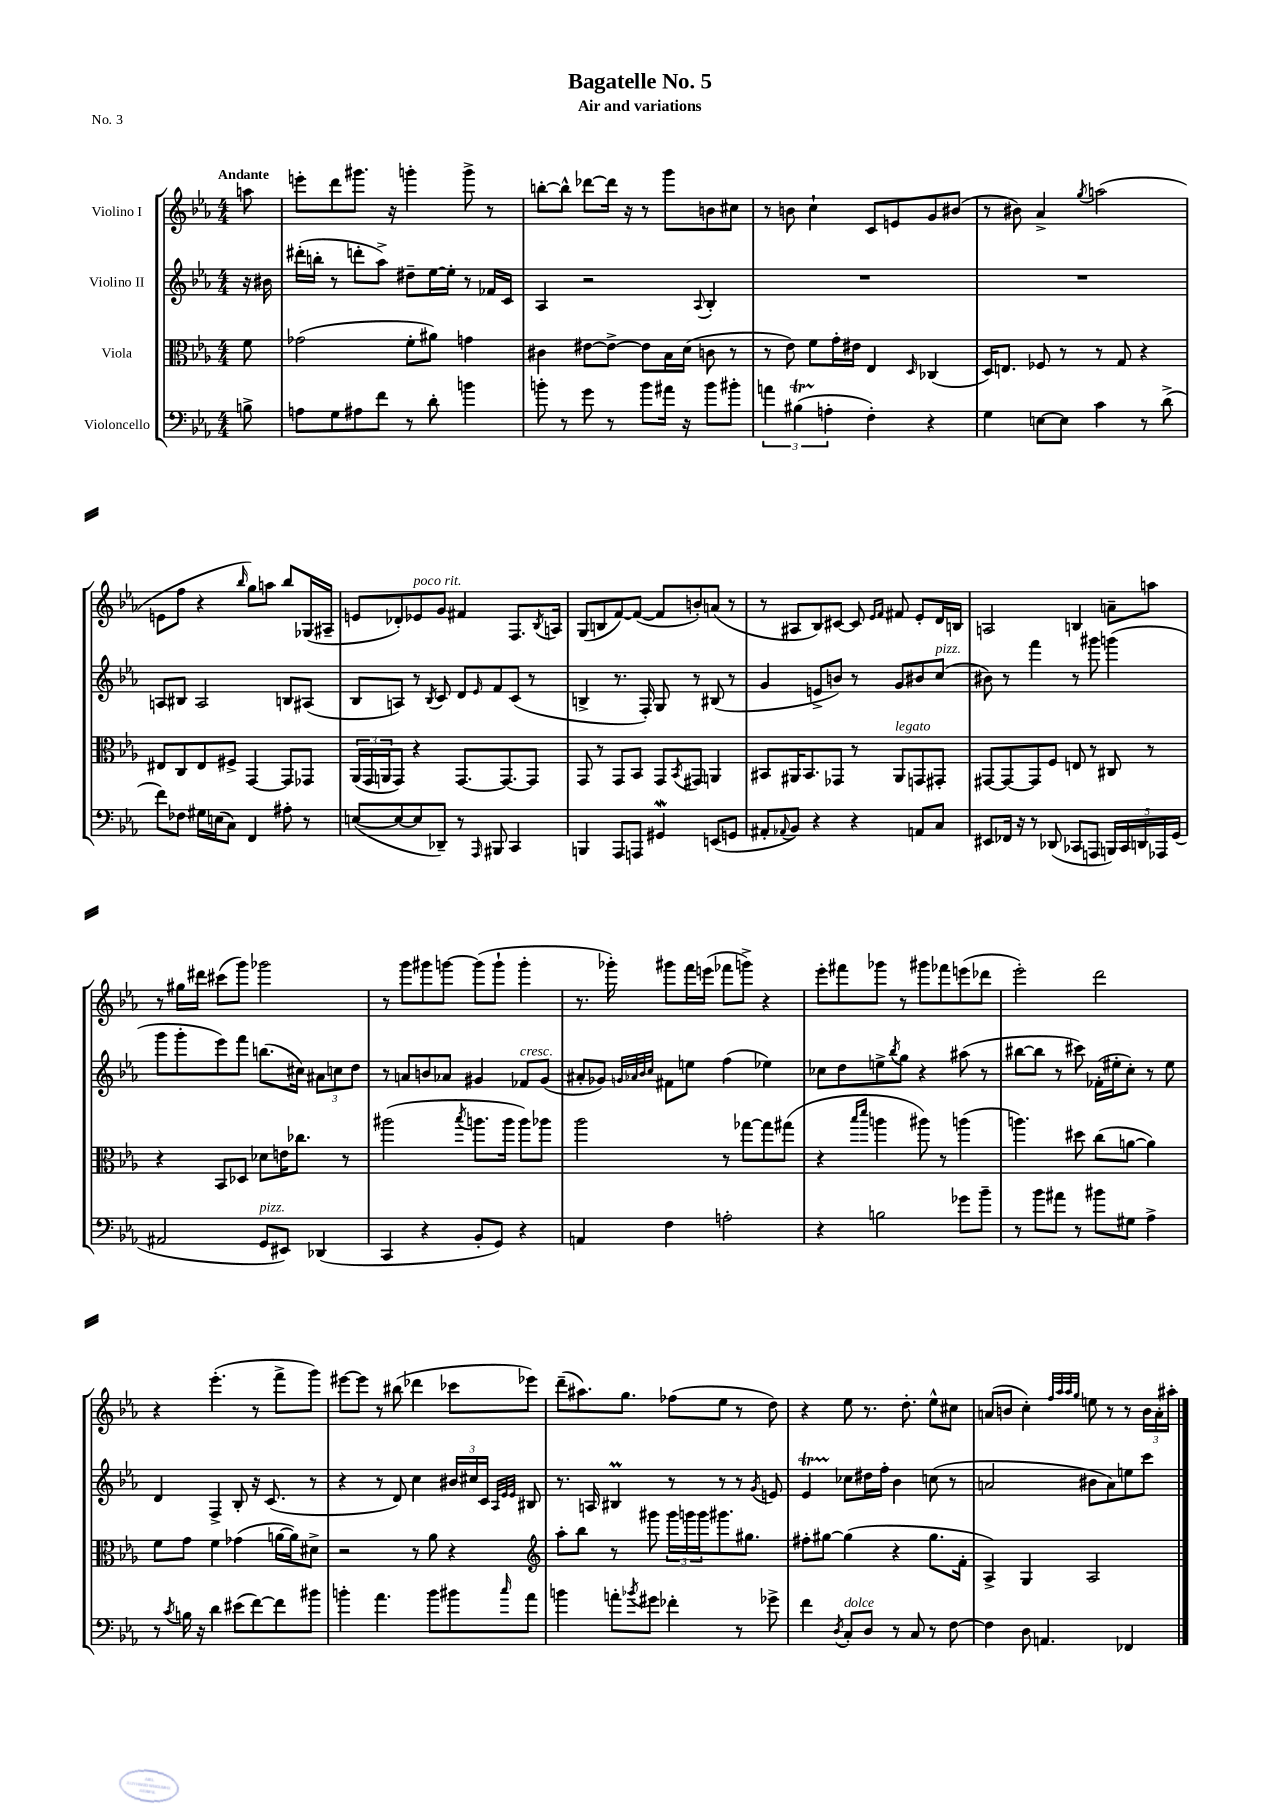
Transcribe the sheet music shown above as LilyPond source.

\header { title = "Bagatelle No. 5" subtitle = "Air and variations" piece = "No. 3" }
<<
\new StaffGroup <<
\new Staff = "s0" \with { instrumentName = "Violino I" } {
    \clef treble \key ees \major \numericTimeSignature \time 4/4 \partial 8 \tempo "Andante"
    a''8 |
    e'''8-. d'''8 gis'''8. r16 g'''4-. g'''8-> r8 |
    b''8~-. b''8-^ des'''8~ des'''16 r16 r8 g'''8 b'8 cis''8 |
    r8 b'8 c''4-! c'8 e'8 g'8 bis'8( |
    r8 bis'8) aes'4-> \acciaccatura { g''8 } a''2( |
    e'8 f''8 r4 \grace { bes''16 } g''8) a''8 bes''8 ges16( ais16-- |
    e'8 des'8-.) ees'8^\markup { \italic "poco rit." } g'8 fis'4 f8. \acciaccatura { bes8 } a16 |
    g8( b8 f'8~) f'8~( f'8 b'8-.) a'8( r8 |
    r8 ais8 bes8) cis'8~ cis'8 \grace { ees'16 f'16 } fis'8 ees'8-. d'16 b16 |
    a2 b4 a'8-- a''8 |
    r8 gis''16 dis'''16 cis'''8( g'''8) ges'''2 |
    r8 g'''8 gis'''8 g'''8~ g'''8( g'''8-! g'''4-. |
    r8. ges'''16-.) gis'''8 f'''16 e'''16( fes'''8 g'''8->) r4 |
    ees'''8-. fis'''8 ges'''8 r8 gis'''8 fes'''8 e'''8( des'''8 |
    ees'''2-.) d'''2 |
    r4 ees'''4.-.( r8 f'''8-> g'''8) |
    eis'''8~ eis'''8 r8 bis''8( des'''4 ces'''8 ees'''8) |
    d'''8--( ais''8.) g''8. fes''8( ees''8 r8 d''8) |
    r4 ees''8 r8. d''8.-. ees''8-^ cis''8 |
    a'8( b'8 c''4-.) \grace { f''32 aes''32 aes''32 g''32 } e''8 r8 r8 \tuplet 3/2 { b'16 a'16-. ais''16-. } \bar "|." |
}
\new Staff = "s1" \with { instrumentName = "Violino II" } {
    \clef treble \key ees \major \numericTimeSignature \time 4/4 \partial 8
    r16 bis'16 |
    dis'''16-.( b''16-. r8 d'''8-. aes''8->) dis''8-- ees''16~ ees''16-. r8 fes'16 c'16 |
    aes4 r2 \appoggiatura { aes8 } bes4-. |
    R1 |
    R1 |
    a8 bis8 a2 b8 ais8( |
    bes8 a8) r8 \acciaccatura { bes8 } c'8 d'8 \grace { ees'16 } f'8 c'8( r8 |
    b4-> r8. f16-.) g8 r8 bis8( r8 |
    g'4 e'8-> b'8) r8 g'8 bis'8 c''8^\markup { \italic "pizz." }( |
    bis'8) r8 f'''4 r8 gis'''8 g'''4( |
    g'''8 g'''8-. ees'''8) f'''8 b''8.( cis''16) \tuplet 3/2 { ais'8 c''8 d''8 } |
    r8 a'8 b'8 aes'8 gis'4 fes'8^\markup { \italic "cresc." } gis'8( |
    ais'8-. ges'8) \grace { g'32 aes'32 bes'32 c''32 } fis'8 e''8 f''4( ees''4) |
    ces''8 d''8 e''8-> \acciaccatura { bes''8 } g''8 r4 ais''8( r8 |
    bis''8~ bis''8 r8 cis'''8) fes'16-.( eis''16-. c''8-.) r8 eis''8 |
    d'4 f4-> bes8-. r16 c'8.( r8 |
    r4 r8 d'8) c''4 \tuplet 3/2 { bis'16 cis''16 c'16 } \grace { aes32 ees'32 ees'32 } bis8 |
    r8. a16 bis4\prall r8 r8 r8 \acciaccatura { g'8 } e'8 |
    ees'4\startTrillSpan ces''8\stopTrillSpan dis''16 f''16-. bes'4 c''8( r8 |
    a'2 bis'8 a'8) e''8 c'''8 \bar "|." |
}
\new Staff = "s2" \with { instrumentName = "Viola" } {
    \clef alto \key ees \major \numericTimeSignature \time 4/4 \partial 8
    f'8 |
    ges'2( f'8-. ais'8) g'4 |
    cis'4 eis'8~ eis'8~-> eis'8 bes16 d'16( c'8 r8 |
    r8 ees'8) f'8 g'16-. eis'16 ees4 \grace { d16 } ces4( |
    d16) e8. fes8 r8 r8 g8 r4 |
    eis8 c8 eis8 fis8-> g,4~ g,8 ges,8 |
    \tuplet 3/2 { aes,16( g,16 a,16 } g,8) r4 g,8.~ g,8.~ g,8 |
    g,8 r8 g,8 bes,8 g,8 \acciaccatura { bes,8 } gis,8 a,4 |
    bis,8 ais,16 bis,8. ges,8 r8 ais,8^\markup { \italic "legato" } g,8 gis,8-. |
    gis,8~ gis,8~ gis,8 f8 e8 r8 cis8 r8 |
    r4 bes,8 des8 des'8 e'16 ces''8. r8 |
    ais''2( \acciaccatura { bes''8 } a''8. a''16 a''8) aes''8 |
    aes''2 r8 ges''8~ ges''8 gis''8( |
    r4 \grace { bes''16 d'''16 } a''4 ais''8) r8 a''4( |
    a''4.) dis''8 c''8( a'8~ a'4) |
    f'8 g'8 f'4 ges'4( a'16~ a'16) dis'8-> |
    r2 r8 aes'8 r4 |
    \clef treble aes''8-. bes''8 r8 gis'''8 \tuplet 3/2 { gis'''16 g'''16 g'''16 } gis'''8. gis''8. |
    fis''8-. gis''8~ gis''4( r4 gis''8. f'16-. |
    aes4->) g4 aes2 \bar "|." |
}
\new Staff = "s3" \with { instrumentName = "Violoncello" } {
    \clef bass \key ees \major \numericTimeSignature \time 4/4 \partial 8
    b8-> |
    a8 g8 ais8 f'8 r8 d'8-. b'4 |
    b'8-. r8 g'8 r8 b'8 ais'16 r16 b'8 bis'8-. |
    \tuplet 3/2 { a'4 bis4\startTrillSpan( a4-.\stopTrillSpan } f4-.) r4 |
    g4 e8~ e8 c'4 r8 d'8->( |
    f'8) fes8 gis16 e16( c8) f,4 ais8-. r8 |
    e8~( e8~ e8 des,8--) r8 \grace { aes,,16 } bis,,8 c,4 |
    b,,4 aes,,8 a,,8 gis,4\mordent e,8( g,8 |
    ais,8-. \appoggiatura { aes,8 } bes,8) r4 r4 a,8 c8 |
    eis,8 fes,16 r16 r8 des,8( ces,8 a,,8 \tuplet 5/4 { b,,16) ces,16 d,16 aes,,16 g,16( } |
    ais,2 g,8^\markup { \italic "pizz." } eis,8) des,4( |
    c,4 r4 bes,8-. g,8) r4 |
    a,4 f4 a2-. |
    r4 b2 ges'8 bes'8-- |
    r8 bes'8 ais'8 r8 bis'8 gis8 aes4-> |
    r8 \acciaccatura { c'8 } b16 r16 d'4 eis'8( f'8~) f'8 bis'8 |
    b'4-. aes'4. b'8 bis'8 \grace { c''16 } aes'8 |
    b'4 a'8-. \acciaccatura { bes'8 } gis'8 fes'4-. r8 ges'8-> |
    f'4 \acciaccatura { d8 } c8-.^\markup { \italic "dolce" } d8 r8 c8 r8 f8~ |
    f4 d8 a,4. fes,4 \bar "|." |
}
>>
>>
\layout { \context { \Score \remove "Bar_number_engraver" } }
